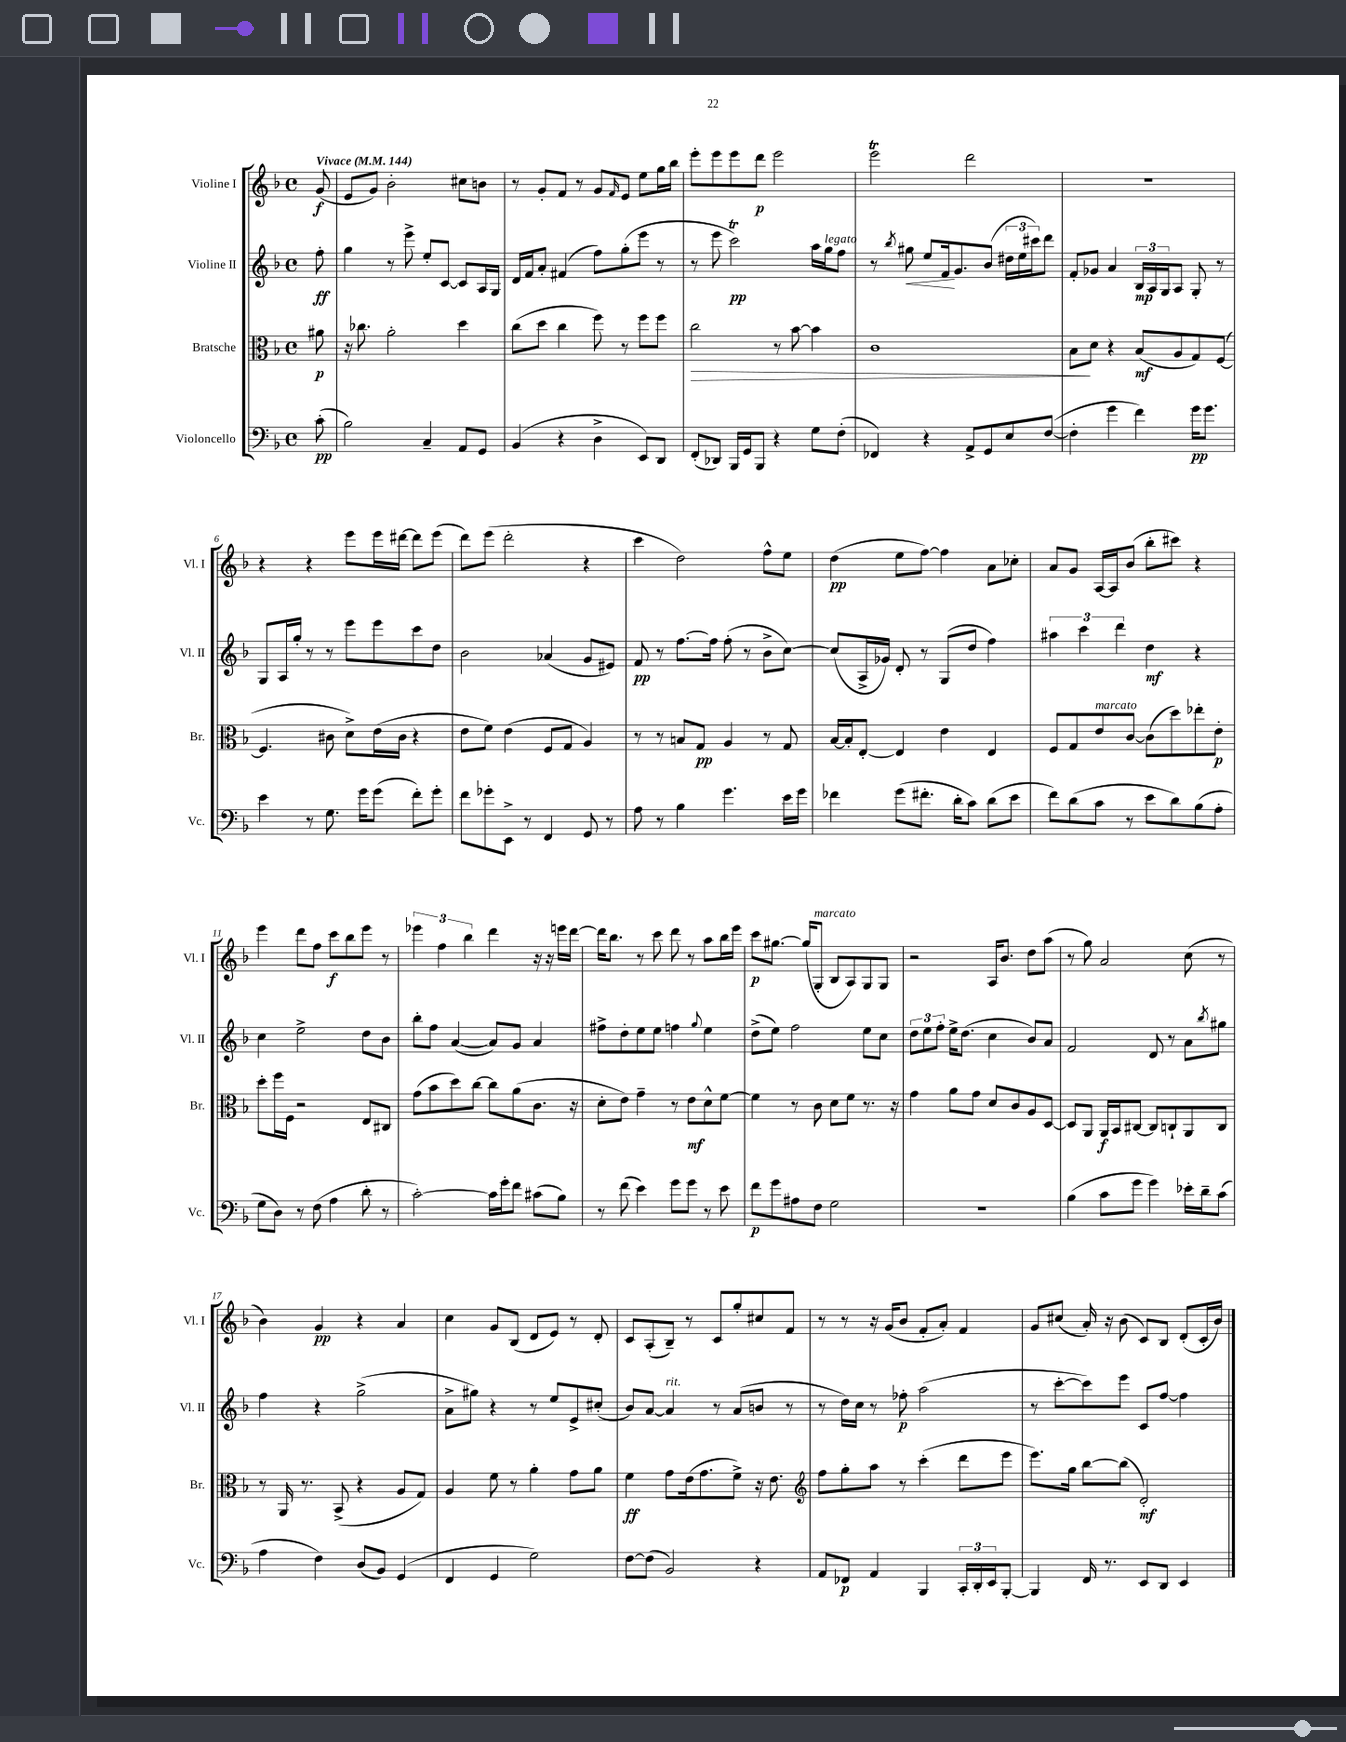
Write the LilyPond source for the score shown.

<<
\new StaffGroup <<
\new Staff = "s0" \with { instrumentName = "Violine I" shortInstrumentName = "Vl. I" } {
    \clef treble \key f \major \defaultTimeSignature \time 4/4 \partial 8 \tempo "Vivace" 4 = 144
    g'8\f( |
    e'8 g'8) bes'2-. cis''8 b'8 |
    r8 g'8-. f'8 r8 g'8 \grace { f'16 } e'8 e''8 g''16 bes''16 |
    e'''8-. e'''8 e'''8 d'''8\p e'''2 |
    e'''2\trill d'''2 |
    R1 |
    r4 r4 e'''8 e'''16 dis'''16~ dis'''8 e'''8( |
    d'''8) e'''8( d'''2-. r4 |
    c'''4 d''2) f''8-^ e''8 |
    d''4\pp( e''8 f''8~) f''4 a'8 ces''8-. |
    a'8 g'8 a16~ a16 bes'8( bes''8-. cis'''8) r4 |
    e'''4 d'''8 f''8 c'''8\f bes''8 e'''8 r8 |
    \tuplet 3/2 { ees'''4 f''4 bes''4 } d'''4 r16 r16 e'''16 d'''16~ |
    d'''16 bes''8. r8 c'''8 d'''8 r8 a''8 bes''16 e'''16 |
    c'''8\p gis''8.~ gis''16( g8-.^\markup { \italic "marcato" } bes8 a8) g8 g8 |
    r2 a16 bes'8. d''8 a''8( |
    r8 g''8) a'2 c''8( r8 |
    bes'4) g'4\pp r4 a'4 |
    c''4 g'8 bes8( d'8 e'8) r8 d'8-. |
    c'8 a8-.( bes8--) r8 c'8 g''8-. cis''8 f'8 |
    r8 r8 r16 g'16( bes'8 f'8-. a'8-.) f'4 |
    g'8 cis''8( a'16-.) r16 bes'8( c'8) bes8 d'8-.( c'16-. bes'16) \bar "|." |
}
\new Staff = "s1" \with { instrumentName = "Violine II" shortInstrumentName = "Vl. II" } {
    \clef treble \key f \major \defaultTimeSignature \time 4/4 \partial 8
    f''8-.\ff |
    g''4 r8 e'''8-> e''8-. c'8~ c'8 a16 g16 |
    d'16 f'16 a'8-. fis'4( f''8) g''8-.( e'''8 r8 |
    r8 e'''8 c'''2\trill\pp) a''16 g''16^\markup { \italic "legato" } f''8 |
    r8 \acciaccatura { bes''8 } gis''8\< e''8 f'16\! g'8. bes'8( \tuplet 3/2 { dis''16 e''16 cis'''16) } d'''8 |
    f'8-. ges'8 a'4 \tuplet 3/2 { bes16\mp a16 g16 } a8 g8-. r8 |
    g8 a16 g''16-. r8 r8 e'''8 e'''8 c'''8 d''8 |
    bes'2 aes'4( g'8 eis'8) |
    f'8\pp r8 f''8.~ f''16 f''8-.( r8 bes'8-> c''8~) |
    c''8( a16-> ges'16) d'8-. r8 g8( d''8 f''4) |
    \tuplet 3/2 { ais''4 c'''4 d'''4 } d''4\mf r4 |
    c''4 e''2-> d''8 bes'8 |
    bes''8-. f''8 a'4~( a'8) g'8 a'4 |
    fis''8-> d''8-. e''8 e''8 f''4 \appoggiatura { g''8 } e''4 |
    d''8->( e''8) f''2 e''8 c''8 |
    \tuplet 3/2 { d''8 e''8 f''8-. } e''16-> d''8.( c''4 bes'8) a'8 |
    f'2 d'8 r8 a'8 \acciaccatura { bes''8 } gis''8 |
    f''4 r4 g''2->( |
    a'8-> gis''8) r4 r8 e''8 e'8-> cis''8-.( |
    bes'8) a'8~ a'4^\markup { \italic "rit." } r8 a'8( b'8 r8 |
    r8 d''16) c''16 r8 fes''8-.\p a''2( |
    r8 c'''8~-. c'''8) e'''8 c'8 f''8~ f''4 \bar "|." |
}
\new Staff = "s2" \with { instrumentName = "Bratsche" shortInstrumentName = "Br." } {
    \clef alto \key f \major \defaultTimeSignature \time 4/4 \partial 8
    ais'8\p |
    r16 ces''8. a'2-. d''4 |
    c''8( d''8 c''4 f''8) r8 f''8 f''8 |
    c''2\> r8 bes'8~ bes'4 |
    c'1 |
    bes8\! d'8 r4 bes8\mf( a8 g8) f8~( |
    f4. cis'8 d'8->) e'16( cis'16 r4 |
    e'8 f'8) e'4( f8 g8 a4) |
    r8 r8 b8 g8\pp a4 r8 g8 |
    bes16~ bes16-. e8~-. e4 e'4 e4 |
    f8 g8 e'8^\markup { \italic "marcato" } c'8~ c'8( d''8) ees''8-. e'8-.\p |
    d''8-. f''16 f16 r2 e8 cis8 |
    g'8( bes'8 d''8) c''8~ c''8 a'8( c'8. r16 |
    d'8-. e'8) g'4-- r8 e'8\mf d'8-^ f'8~ |
    f'4 r8 c'8 d'8 f'8 r8. r16 |
    g'4 a'8 g'8 d'8 c'8 a8 d8~ |
    d8 a,8 a,16\f bes,16 cis8~ cis8 c8-! a,8 c8 |
    r8 a,16 r8. bes,8->( r4 a8 g8) |
    a4 f'8 r8 a'4-. g'8 a'8 |
    f'4\ff g'8 e'16( g'8. f'8->) r16 e'8. |
    \clef treble f''8 g''8-. a''8 r8 c'''4-.( d'''8 e'''8 |
    e'''8.) g''16 bes''8~ bes''8( d'2-.\mf) \bar "|." |
}
\new Staff = "s3" \with { instrumentName = "Violoncello" shortInstrumentName = "Vc." } {
    \clef bass \key f \major \defaultTimeSignature \time 4/4 \partial 8
    c'8-.\pp( |
    bes2) c4-- a,8 g,8 |
    bes,4( r4 d4-> e,8) d,8 |
    f,8-.( des,8) bes,,16 g,16 bes,,8 r4 g8 f8-.( |
    fes,4) r4 a,8-> g,8 e8 f8~( |
    f4-. g'4 f'4) g'16\pp g'8. |
    e'4 r8 g8. g'16 g'8( f'8-.) g'8-. |
    f'8 ges'8-. e,8-> r8 f,4 g,8 r8 |
    a8 r8 bes4 g'4. e'16 g'16 |
    fes'4 g'8( fis'8.-. d'16-. c'8) d'8( e'8 |
    f'8) d'8( c'8 r8 e'8 d'8) bes8( a8-. |
    g8 d8) r8 f8( a4 d'8-. r8 |
    c'2~-.) c'16 g'16-. f'8 cis'8( bes8) |
    r8 f'8( e'4) g'8 g'8 r8 e'8 |
    f'8\p g'8 ais8 f8 g2 |
    r1 |
    bes4( c'8 g'8 g'4) ees'16-. d'16-- c'8( |
    a4 f4) d8( bes,8) g,4( |
    f,4 g,4 g2) |
    f8~ f8( bes,2) r4 |
    a,8 fes,8\p a,4 bes,,4 \tuplet 3/2 { c,16-. d,16-. e,16 } bes,,8~-. |
    bes,,4 f,16 r8. e,8 d,8 e,4 \bar "|." |
}
>>
>>
